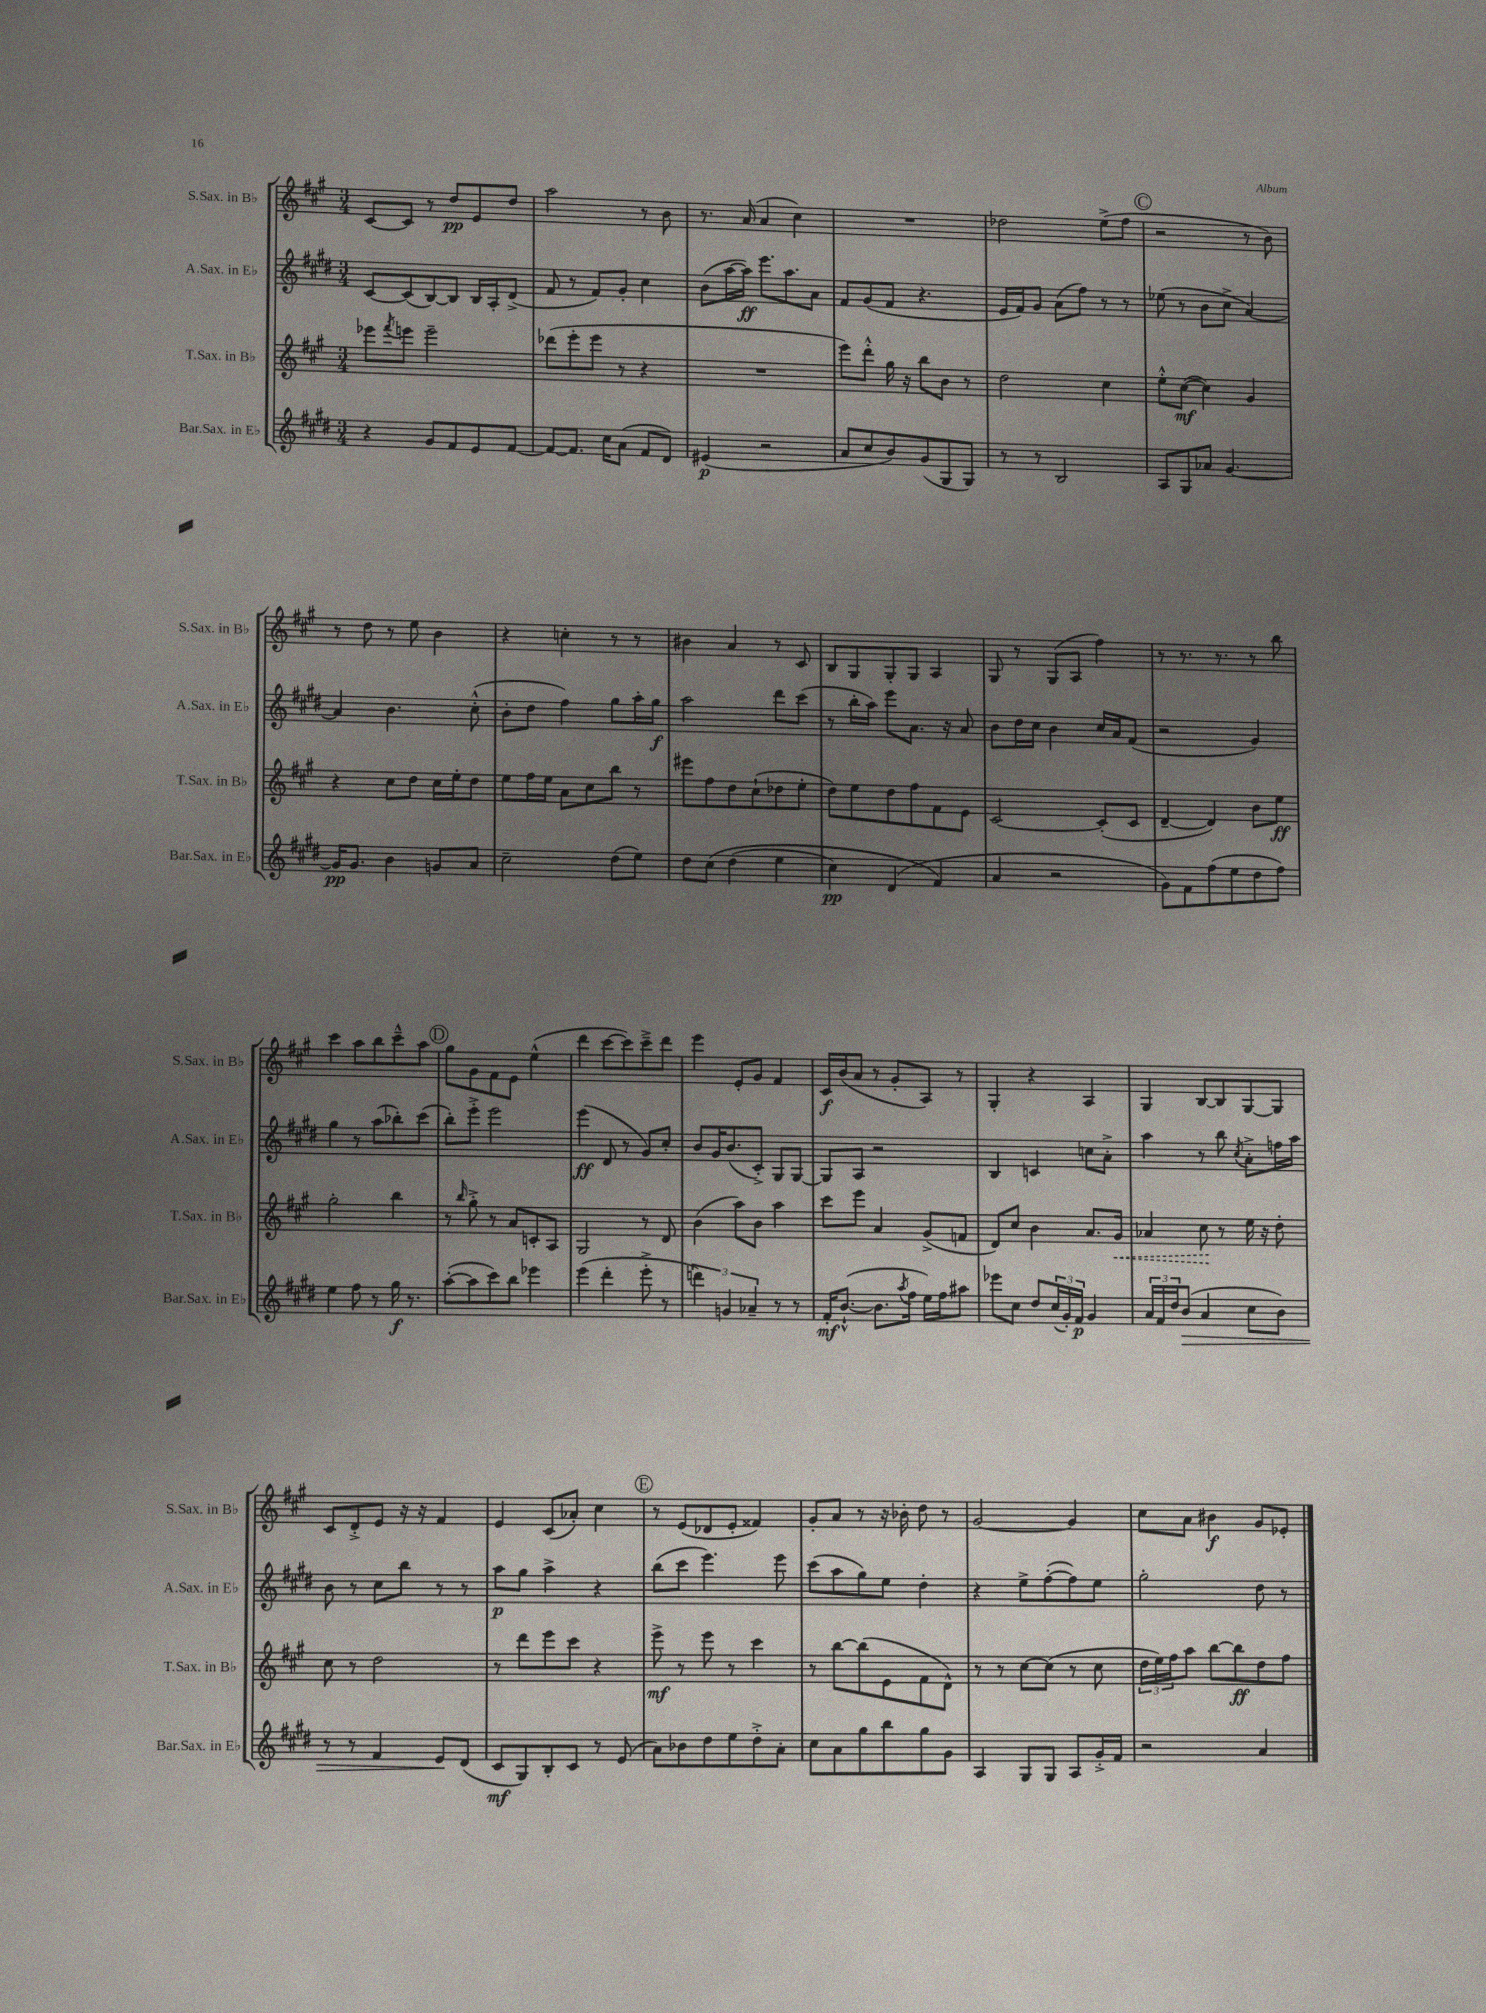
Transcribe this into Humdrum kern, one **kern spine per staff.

**kern	**kern	**kern	**kern
*staff4	*staff3	*staff2	*staff1
*clefG2	*clefG2	*clefG2	*clefG2
*k[f#c#g#d#]	*k[f#c#g#]	*k[f#c#g#d#]	*k[f#c#g#]
*M3/4	*M3/4	*M3/4	*M3/4
4r	8eee-	[8c#	[8c#
.	8qfff#	.	.
.	8eee	(8c#]	8c#]
8g#	2eee~	[8B)	8r
8f#	.	8B]	8dd
8e	.	16B	8e
.	.	16A'	.
[8f#	.	(8d#^	8dd
=	=	=	=
8f#_	(8ddd-	8f#	2aa
8.f#]	8eee'	8r	.
.	8eee	8f#)	.
16cc#	.	.	.
(8a	8r	8g#'	.
8f#	4r	4cc#	8r
8d#)	.	.	8b
=	=	=	=
(4e#	2.r	(8b	8.r
.	.	[16aa	.
.	.	16aa])	(16a
2r	.	8.eee	4a
.	.	8.aa	.
.	.	.	4cc#)
.	.	8a	.
=	=	=	=
8a	8eee)	8f#	2.r
8cc#	8ddd'^^	(8g#	.
8b)	16gg#	8f#	.
.	16r	.	.
(8g#	8bb	4.r	.
8G#	8b	.	.
8G#)	8r	.	.
=	=	=	=
8r	2dd	16e	2dd-
.	.	16f#)	.
8r	.	8g#	.
2B	.	(8a	.
.	.	8ff#)	.
.	4cc#	8r	(8ee^
.	.	8r	8ff#
=	=	=	=
8A	8ee'^^	(8ee-	2r
8G#	([8cc#	8r	.
8a-	4cc#])	8b	.
[4.g#	.	8cc#^	.
.	4g#	[4a)	8r
.	.	.	8b)
=	=	=	=
16g#]	4r	4a]	8r
8.g#	.	.	.
.	.	.	8dd
4b	8cc#	4.b	8r
.	8dd	.	8ee
8g	16cc#	.	4b
.	16ee'	.	.
8a	8dd	(8cc#'^^	.
=	=	=	=
2cc#~	8ee	8b'	4r
.	16ff#	8dd#	.
.	16ee	.	.
.	8a	4ff#)	4cc'
.	8cc#	.	.
(8dd#	8bb	8gg#	8r
8ee)	8r	16aa'	8r
.	.	16gg#	.
=	=	=	=
8dd#	8eee#	2aa	4b#
&(8cc#	8ff#	.	.
(4dd#	8dd	.	4a
.	(8cc#`	.	.
4ee	8dd-	8ddd#	8r
.	8ee'	(8ccc#	8c#
=	=	=	=
4cc#)	8dd)	8r	8B
.	8ee	16bb'	8G#
.	.	16aa)	.
(4d#	8dd	8eee	8G#'
.	8ff#	8.a	8G#
4f#&)	8f#	.	4A
.	.	16r	.
.	8e	8a	.
=	=	=	=
4a	[2c#	8b	8G#
.	.	16dd#	8r
.	.	16cc#	.
2r	.	4b	(8G#
.	.	.	8A
.	(8c#']	16cc#	4ff#)
.	.	16a	.
.	8c#	(8f#	.
=	=	=	=
8g#)	[4d~	2r	8r
8f#	.	.	8.r
(8ff#	4d])	.	.
.	.	.	8.r
8ee	.	.	.
8dd#	8b	4g#)	8r
8ff#)	8ee	.	8bb
=	=	=	=
4ee	2gg#'	4gg#	4ccc#
8ff#	.	8r	8aa
8r	.	(8aa	8bb
16gg#	4bb	8bb-')	8ccc#~^^
8.r	.	.	.
.	.	(8ccc#	8aa
=	=	=	=
([8aa'	8r	8bb')	8gg#
.	16qqbb	.	.
8aa]	8gg#'^	8eee'^	8g#
8ccc#)	8r	2eee	8f#
8bb	8a	.	8e
4eee-	8c'	.	(4ee^^
.	8A	.	.
=	=	=	=
(4eee	2G#	(4eee	4ddd
4ddd#'	.	8d#	[8ccc#
.	.	8r	8ccc#])
8eee'^	8r	8g#)	8ccc#~^
8r	8d	8cc#'	8ddd
=	=	=	=
6ddd)	(4b	8b	4eee
.	.	16g#	.
6g	.	.	.
.	.	(8.b	.
.	8aa)	.	8e'
6a-~	.	.	.
.	8b	8c#'^)	8g#
8r	4aa	8G#	4f#
8r	.	[8G#	.
=	=	=	=
16f#'	8ccc#	8G#]	16c#
([8.b`^^	.	.	(16b
.	8eee	8A	8a
8.b]	4a	2r	8r
.	.	.	8g#'
8qaa	.	.	.
16ff#	.	.	.
16ee)	(8g#^	.	8A)
16ff#	.	.	.
8aa#	8f	.	8r
=	=	=	=
8eee-	8d)	4B	4G#'
8cc#	8cc#	.	.
8dd#	4b	4c	4r
(24cc#	.	.	.
24g#')	.	.	.
24f#	.	.	.
4g#	8.a	8cc	4A
.	.	8a'^	.
.	16g#	.	.
=	=	=	=
24a	4a-	4aa	4G#
24f#	.	.	.
24dd#	.	.	.
(8b	.	.	.
4a	8cc#	8r	[8B
.	8r	8bb	8B]
.	.	8qcc#	.
8cc#	16ee	8a'^	[8G#
.	16r	.	.
8b)	8dd'	16ff	8G#]
.	.	16aa	.
=	=	=	=
8r	8cc#	8b	8c#
8r	8r	8r	8d'^
4f#	2dd	8cc#	8e
.	.	8bb	16r
.	.	.	16r
8e	.	8r	4f#
(8d#	.	8r	.
=	=	=	=
8c#	8r	8aa	4e
8G#)	8ddd	8gg#	.
8B'	8eee	4aa^	(8c#
8c#	8ccc#	.	8a-')
8r	4r	4r	4cc#
(8e	.	.	.
=	=	=	=
8a)	8eee^	(8bb	8r
8b-	8r	8ccc#	(8e
8dd#	8eee	4.eee)	8d-
8ee	8r	.	8e'
8dd#'^	4ccc#	.	4f##)
8a'	.	8eee	.
=	=	=	=
8cc#	8r	(8ccc#	8g#'
8a	[8bb	8aa	8a
8gg#	(8bb]	8gg#)	8r
8bb	8e	8ee	16r
.	.	.	16b-'
8gg#	8f#	4dd#'	8dd
8g#	8d^^)	.	8r
=	=	=	=
4A	8r	4r	[2g#
.	8r	.	.
8G#	[8cc#	8ee^	.
8G#	(8cc#]	([8ff#'	.
8A	8r	8ff#])	4g#]
16g#'^	8cc#	8ee	.
16f#	.	.	.
=	=	=	=
2r	24dd	2gg#'	8cc#
.	24ee)	.	.
.	24ff#	.	.
.	8aa	.	8a
.	[8bb	.	4b#
.	8bb]	.	.
4a	8dd	8dd#	8g#
.	8ff#	8r	8e-'
==	==	==	==
*-	*-	*-	*-
